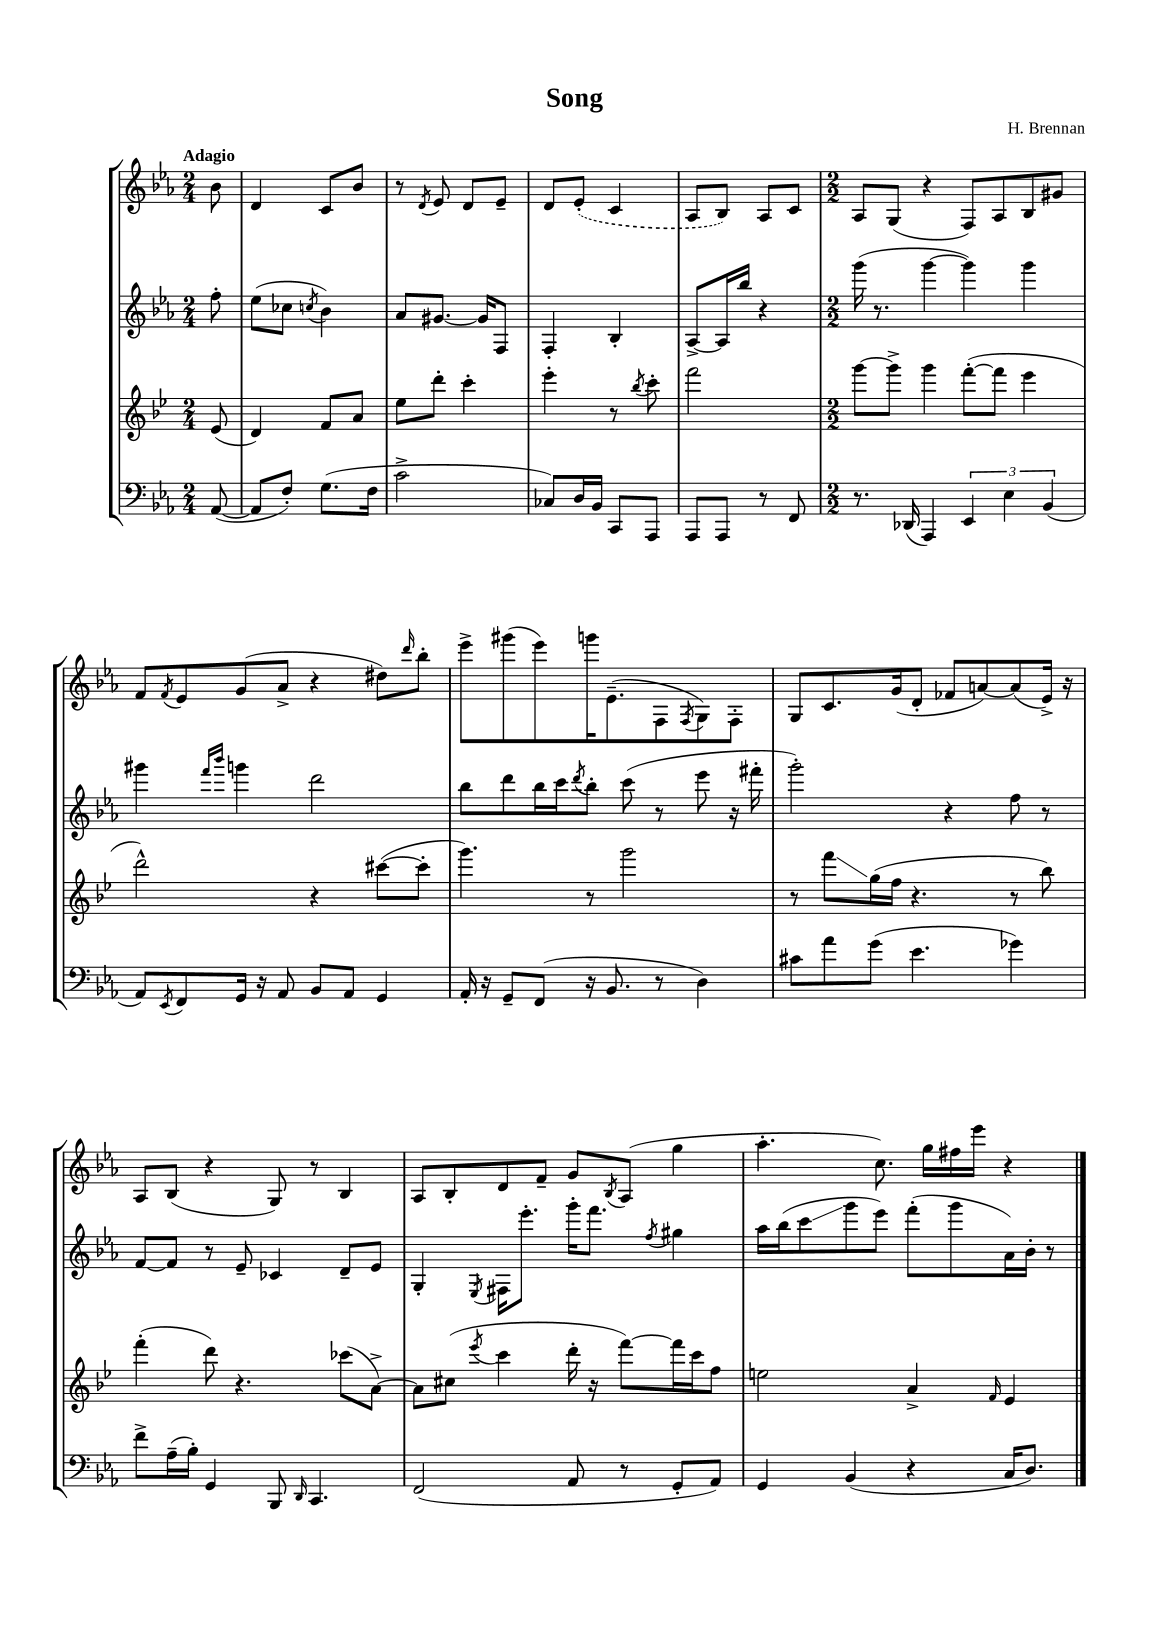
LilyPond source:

\header { title = "Song" composer = "H. Brennan" }
<<
\new StaffGroup <<
\new Staff = "s0" {
    \clef treble \key ees \major \numericTimeSignature \time 2/4 \partial 8 \tempo "Adagio"
    bes'8 |
    d'4 c'8 bes'8 |
    r8 \acciaccatura { d'8 } ees'8 d'8 ees'8-- |
    d'8 \once \slurDashed ees'8-.( c'4 |
    aes8 bes8) aes8 c'8 |
    \numericTimeSignature \time 2/2 aes8 g8( r4 f8) aes8 bes8 gis'8 |
    f'8 \acciaccatura { f'8 } ees'8 g'8( aes'8-> r4 dis''8) \grace { d'''16 } bes''8-. |
    ees'''8-> gis'''8( ees'''8) g'''16 ees'8.--( f8 \acciaccatura { f8 } g8) f8-. |
    g8 c'8. g'16( d'8-. fes'8 a'8~) a'8( ees'16->) r16 |
    aes8 bes8( r4 g8) r8 bes4 |
    aes8 bes8-. d'8 f'8-- g'8 \acciaccatura { bes8 } aes8( g''4 |
    aes''4.-. c''8.) g''16 fis''16 ees'''16 r4 \bar "|." |
}
\new Staff = "s1" {
    \clef treble \key ees \major \numericTimeSignature \time 2/4 \partial 8
    f''8-. |
    ees''8( ces''8 \acciaccatura { c''8 } bes'4) |
    aes'8 gis'8.~ gis'16 f8 |
    f4-. bes4-. |
    aes8~-> aes16 bes''16 r4 |
    \numericTimeSignature \time 2/2 g'''16( r8. g'''4~ g'''4) g'''4 |
    gis'''4 \grace { f'''16 bes'''16 } g'''4 d'''2 |
    bes''8 d'''8 bes''16 c'''16 \acciaccatura { d'''8 } bes''8-. c'''8( r8 ees'''8 r16 fis'''16-. |
    g'''2-.) r4 f''8 r8 |
    f'8~ f'8 r8 ees'8-- ces'4 d'8-- ees'8 |
    g4-. \acciaccatura { ees8 } fis16 ees'''8.-. g'''16-. f'''8. \acciaccatura { f''8 } gis''4 |
    aes''16 bes''16( c'''8\glissando g'''8 ees'''8) f'''8-.( g'''8 aes'16) bes'16-. r8 \bar "|." |
}
\new Staff = "s2" {
    \clef treble \key bes \major \numericTimeSignature \time 2/4 \partial 8
    ees'8( |
    d'4) f'8 a'8 |
    ees''8 d'''8-. c'''4-. |
    ees'''4-. r8 \acciaccatura { bes''8 } c'''8-. |
    f'''2 |
    \numericTimeSignature \time 2/2 g'''8~ g'''8-> g'''4 f'''8~-.( f'''8 ees'''4 |
    d'''2-^) r4 cis'''8~( cis'''8-. |
    g'''4.) r8 g'''2 |
    r8 f'''8\glissando g''16( f''16 r4. r8 bes''8) |
    f'''4-.( d'''8) r4. ces'''8( a'8~->) |
    a'8 cis''8( \acciaccatura { ees'''8 } c'''4 d'''16-. r16 f'''8~) f'''16 c'''16 f''8 |
    e''2 a'4-> \grace { f'16 } ees'4 \bar "|." |
}
\new Staff = "s3" {
    \clef bass \key ees \major \numericTimeSignature \time 2/4 \partial 8
    aes,8~( |
    aes,8 f8-.) g8.( f16 |
    c'2-> |
    ces8) d16 bes,16 c,8 aes,,8 |
    aes,,8 aes,,8 r8 f,8 |
    \numericTimeSignature \time 2/2 r8. des,16( aes,,4) \tuplet 3/2 { ees,4 ees4 bes,4( } |
    aes,8) \acciaccatura { ees,8 } f,8 g,16 r16 aes,8 bes,8 aes,8 g,4 |
    aes,16-. r16 g,8-- f,8( r16 bes,8. r8 d4) |
    cis'8 aes'8 g'8( ees'4. ges'4) |
    f'8-> aes16--( bes16-.) g,4 bes,,8 \grace { d,16 } c,4. |
    f,2( aes,8 r8 g,8-. aes,8) |
    g,4 bes,4( r4 c16 d8.) \bar "|." |
}
>>
>>
\layout { \context { \Score \remove "Bar_number_engraver" } }
